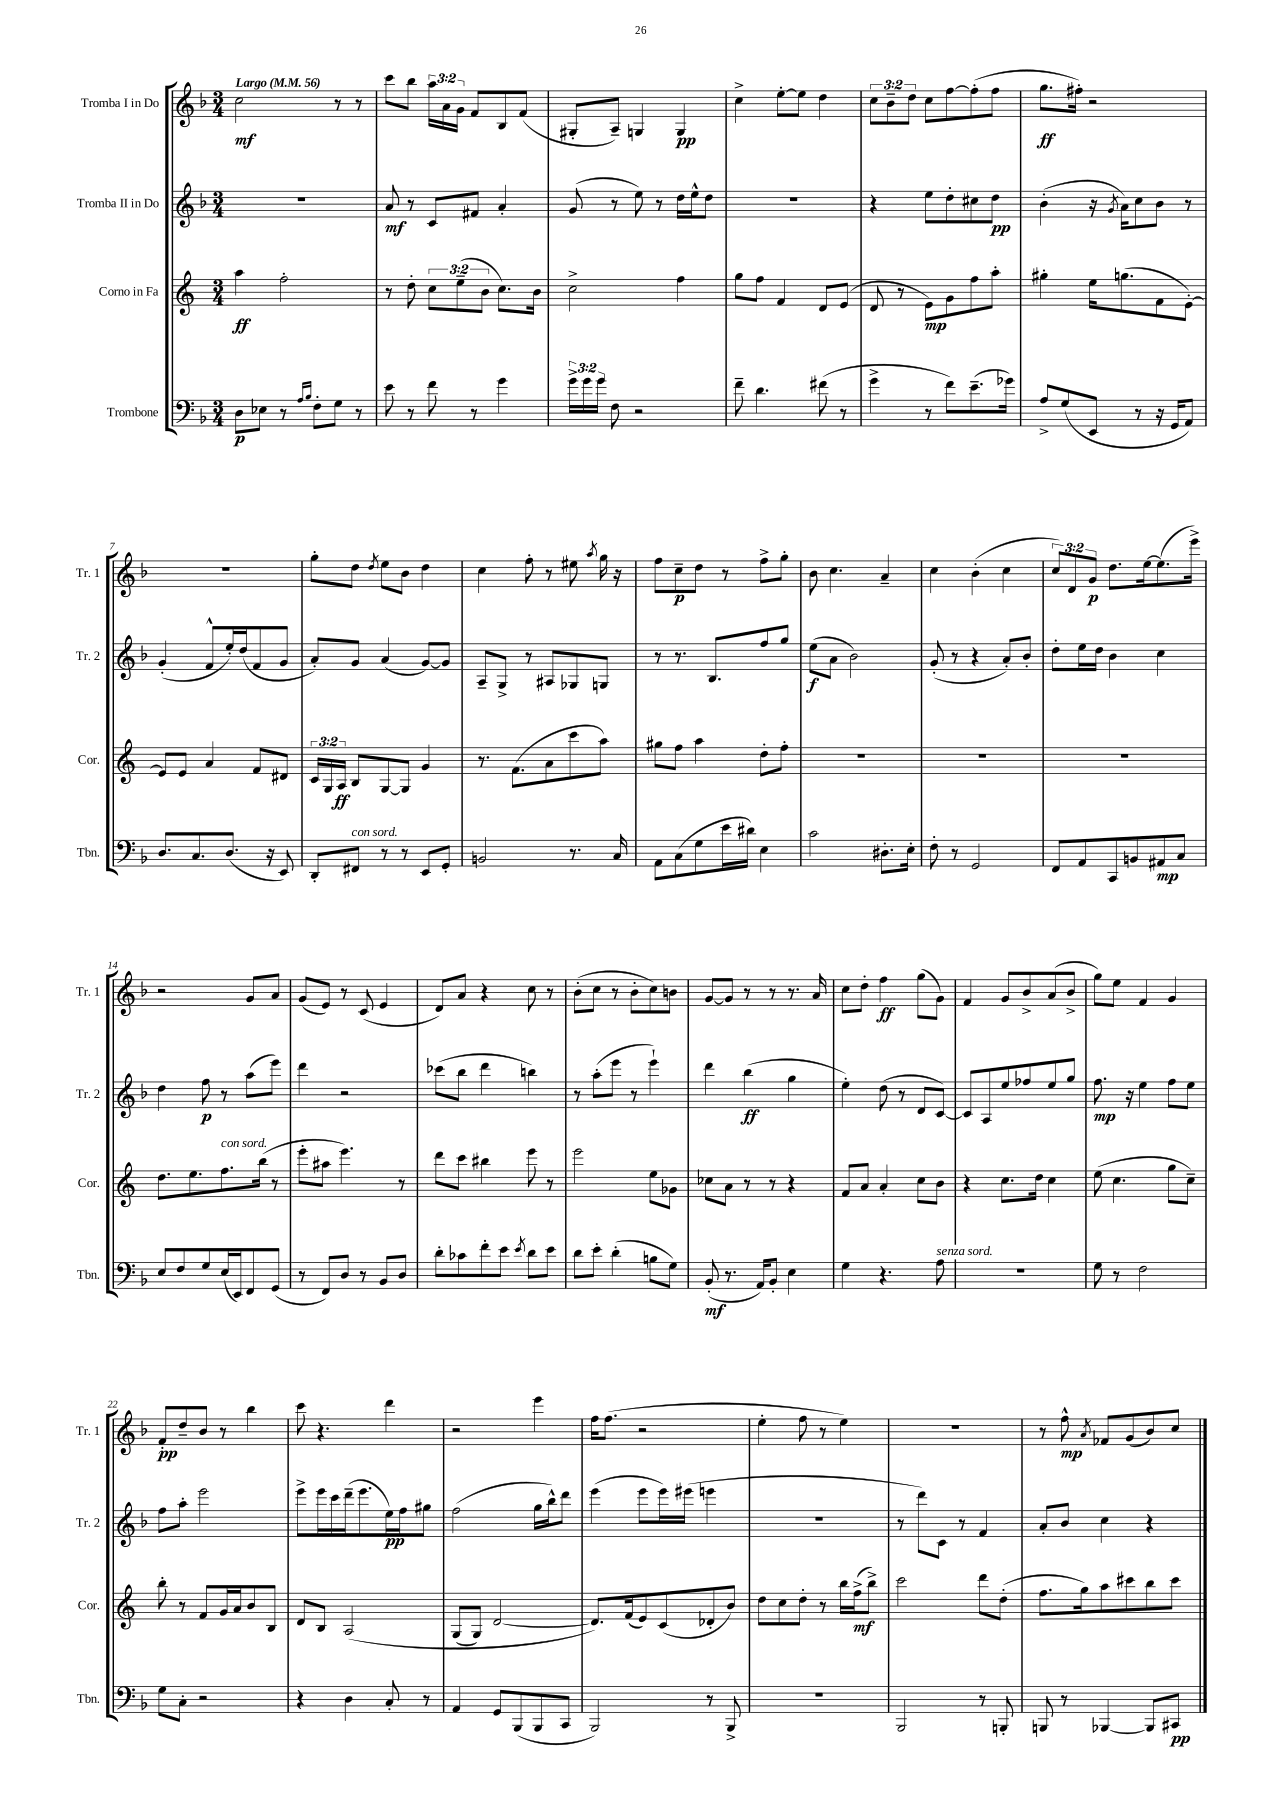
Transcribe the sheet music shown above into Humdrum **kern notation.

**kern	**kern	**kern	**kern
*staff4	*staff3	*staff2	*staff1
*clefF4	*clefG2	*clefG2	*clefG2
*k[b-]	*k[]	*k[b-]	*k[b-]
*M3/4	*M3/4	*M3/4	*M3/4
*MM56	*MM56	*MM56	*MM56
8D\L	4aa\	2.r	2cc\
8E-\J	.	.	.
8r	2ff'\	.	.
16qqA/LL	.	.	.
16qqB-/JJ	.	.	.
8F'\L	.	.	.
8G\J	.	.	8r
8r	.	.	8r
=	=	=	=
8e\	8r	8a/	8ccc\L
8r	8dd'\	8r	8bb-\J
8f\	12cc\L	8c/L	24aa\LL
.	.	.	24a\
.	(12ee~\	.	24g\JJ
8r	.	8f#/J	8f/L
.	12b\J	.	.
4g\	8.cc\L)	4a'/	8B-/
.	.	.	(8f/J
.	16b\Jk	.	.
=	=	=	=
24g^\LL	2cc^\	(8g/	8G#'/L
24g\	.	.	.
24g\JJ	.	.	.
8F\	.	8r	8A~/J)
2r	.	8ee\)	4G/
.	.	8r	.
.	4ff\	16dd\LL	4G/
.	.	16ee^^\J	.
.	.	8dd\J	.
=	=	=	=
8f~\	8gg\L	2.r	4cc^\
4.d\	8ff\J	.	.
.	4f/	.	[8ee'\L
.	.	.	8ee\]J
(8f#\	8d/L	.	4dd\
8r	(8e/J	.	.
=	=	=	=
4g^\	8d/	4r	12cc\L
.	.	.	12b-~\
.	8r	.	.
.	.	.	12dd\J
8r	8e\L)	8ee\L	8cc\L
8f\L)	8g\	8dd'\	[8ff\
(8.e~\	8ff\	8cc#\	(8ff'\]
.	8aa'\J	8dd\J	8ff\J
16g-\Jk)	.	.	.
=	=	=	=
8A^/L	4gg#'\	(4b-'\	8.gg\L
(8G/	.	.	.
.	.	.	16ff#'\Jk)
8EE/J	16ee\LK	16r	2r
.	.	8qg/	.
.	(8.gg\	16a\LK)	.
8r	.	8cc\	.
16r	8f\	8b-\J	.
16GG/LK	.	.	.
8AA/J)	[8e'\J)	8r	.
=	=	=	=
8.D/L	8e/]L	(4g'/	2.r
.	8e/J	.	.
8.C/	.	.	.
.	4a/	8f^^/L	.
(8.D/J	.	16ee'/L)	.
.	.	(16dd/J	.
.	8f/L	8f/	.
16r	.	.	.
8EE/)	8d#/J	8g/J	.
=	=	=	=
8DD'/L	24c/LL	8a'/L)	8gg'\L
.	24G/	.	.
.	24A/JJ	.	.
8FF#/J	8B/L	8g/J	8dd\J
.	.	.	8qdd/
8r	[8G/	(4a/	8ee\L
8r	8G/]J	.	8b-\J
8EE/L	4g/	[8g/L)	4dd\
8GG'/J	.	8g/]J	.
=	=	=	=
2BB/	8.r	8A~/L	4cc\
.	.	8G^/J	.
.	(8.f\L	.	.
.	.	8r	8ff'\
.	8a\	8A#/L	8r
8.r	8ccc\	8G-/	8ee#\
.	.	.	8qaa/
.	8aa\J)	8G/J	16gg\
16C/	.	.	16r
=	=	=	=
8AA\L	8gg#\L	8r	8ff\L
(8C\	8ff\J	8.r	8cc~\
8G\	4aa\	.	8dd\J
.	.	8.B-/L	.
16e\L	.	.	8r
16d#\JJ)	.	.	.
4E\	8dd'\L	8ff/	8ff^\L
.	8ff'\J	8gg/J	8gg'\J
=	=	=	=
2c\	2.r	(8ee\L	8b-\
.	.	8a\J	4.cc\
.	.	2b-\)	.
8.D#'\L	.	.	4a~/
16E'\Jk	.	.	.
=	=	=	=
8F'\	2.r	(8g'/	4cc\
8r	.	8r	.
2GG/	.	4r	(4b-'\
.	.	8a'/L)	4cc\
.	.	8b-'/J	.
=	=	=	=
8FF/L	2.r	8dd'\L	12cc/L)
.	.	.	12d/
8AA/	.	16ee\L	.
.	.	.	12g/J
.	.	16dd\JJ	.
8CC/	.	4b-\	8.dd\L
8BB/	.	.	.
.	.	.	[16ee\k
8AA#/	.	4cc\	(8.ee\]
8C/J	.	.	.
.	.	.	16eee^\Jk)
=	=	=	=
8E/L	8.dd\L	4dd\	2r
8F/	.	.	.
.	8.ee\	.	.
8G/	.	8ff\	.
(16E/L	8.ff\	8r	.
16EE/J)	.	.	.
8FF/	.	(8aa\L	8g/L
.	(16bb\Jk	.	.
(8GG/J	8r	8eee\J)	8a/J
=	=	=	=
8r	8eee'\L	4ddd\	(8g/L
8FF/L)	8aa#\J	.	8e/J)
8D/J	4.eee\)	2r	8r
8r	.	.	(8c/
8BB-/L	.	.	4e/
8D/J	8r	.	.
=	=	=	=
8d'\L	8ddd\L	(8ccc-\L	8d/L)
8c-\	8ccc\J	8bb-\J	8a/J
8f'\	4bb#\	4ddd\	4r
8e\J	.	.	.
8qe/	.	.	.
8d\L	8eee\	4bb\)	8cc\
8e\J	8r	.	8r
=	=	=	=
8d\L	2eee\	8r	(8b-'\L
8e'\J	.	(8aa'\L	8cc\J
(4d'\	.	8eee\J	8r
.	.	8r	8b-'\L
8B\L	8ee\L	4eee`\)	8cc\)
8G\J)	8g-\J	.	8b\J
=	=	=	=
(8BB-'/	8cc-\L	4ddd\	[8g/L
8.r	8a\J	.	8g/]J
.	8r	(4bb-\	8r
16AA/LK)	.	.	.
8BB-'/J	8r	.	8r
4E\	4r	4gg\	8.r
.	.	.	16a/
=	=	=	=
4G\	8f/L	4ee'\)	8cc\L
.	8a/J	.	8dd'\J
4.r	4a'/	(8dd\	4ff\
.	.	8r	.
.	8cc\L	8d/L	(8gg\L
8A\	8b\J	[8c/J)	8g\J)
=	=	=	=
2.r	4r	8c/]L	4f/
.	.	8A/	.
.	8.cc\L	8ee/	8g/L
.	.	8ff-/	8b-^/
.	16dd\Jk	.	.
.	4cc\	8ee/	(8a/
.	.	8gg/J	8b-^/J
=	=	=	=
8G\	(8ee\	8.ff\	8gg\L)
8r	4.cc\	.	8ee\J
.	.	16r	.
2F\	.	4ee\	4f/
.	8gg\L	8ff\L	4g/
.	8cc~\J)	8ee\J	.
=	=	=	=
8G\L	8bb'\	8ff\L	8f'/L
8C'\J	8r	8aa'\J	8dd~/
2r	8f/L	2eee\	8b-/J
.	16g/L	.	8r
.	16a/J	.	.
.	8b/	.	4bb-\
.	8B/J	.	.
=	=	=	=
4r	8d/L	8eee^\L	8ccc\
.	8B/J	16eee\L	4.r
.	.	16ccc\	.
4D\	&(2A/	(16ddd~\J	.
.	.	8.eee\	.
8C'/	.	16ee\L)	4ddd\
.	.	16ff\J	.
8r	.	8gg#\J	.
=	=	=	=
4AA/	(8G/L	(2ff\	2r
.	8G/J)	.	.
8GG/L	[2d/	.	.
(8BBB-/	.	.	.
8BBB-/	.	16gg\LL	4eee\
.	.	16bb-^^\J)	.
8CC/J	.	8ddd\J	.
=	=	=	=
2BBB-/)	8.d/]L&)	(4eee\	16ff\LK
.	.	.	(8.ff\J
.	(16f/k	.	.
.	8e/)	8eee\L	2r
.	(8c/	16eee\L)	.
.	.	(16eee#\JJ	.
8r	8d-'/	4eee\	.
8BBB-^/	8b/J)	.	.
=	=	=	=
2.r	8dd\L	2.r	4ee'\
.	8cc\	.	.
.	8dd'\J	.	8ff\
.	8r	.	8r
.	16bb\LL	.	4ee\)
.	(16ff^\J	.	.
.	8bb^\J)	.	.
=	=	=	=
2BBB-/	2ccc\	8r	2.r
.	.	8ddd\L)	.
.	.	8c\J	.
.	.	8r	.
8r	8ddd\L	4f/	.
8BBB'/	(8dd'\J	.	.
=	=	=	=
8BBB/	8.ff\L	8a'/L	8r
8r	.	8b-/J	8ff^^\
.	16gg\k)	.	.
.	.	.	8qa/
[4BBB-/	8aa\	4cc\	8f-/L
.	8ccc#\	.	(8g/
8BBB-/]L	8bb\	4r	8b-/)
8CC#/J	8ccc#\J	.	8cc/J
==	==	==	==
*-	*-	*-	*-
